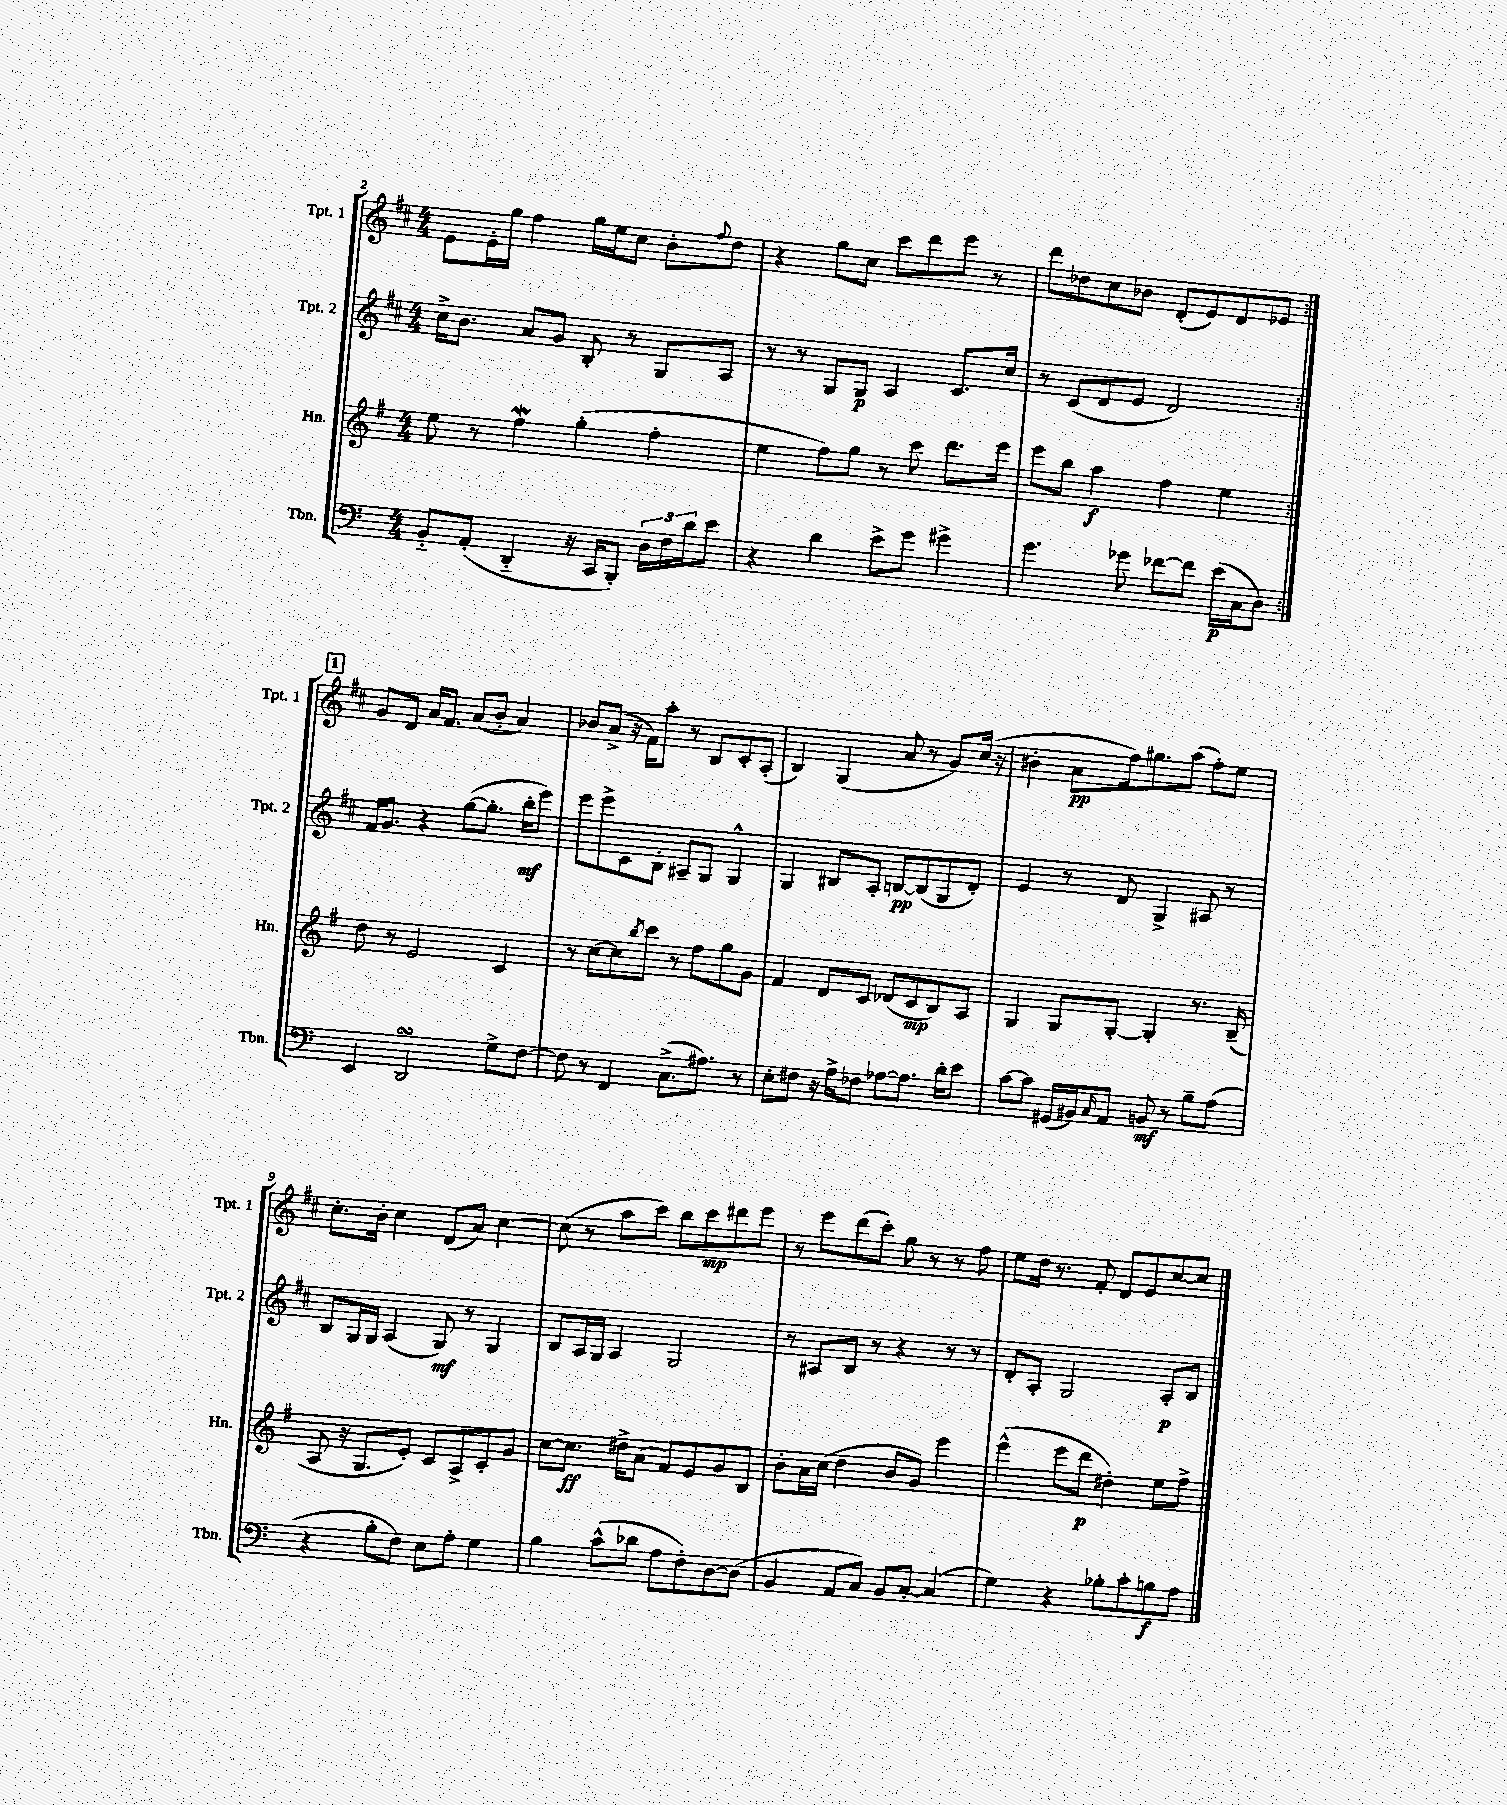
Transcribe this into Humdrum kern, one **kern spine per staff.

**kern	**kern	**kern	**kern
*staff4	*staff3	*staff2	*staff1
*clefF4	*clefG2	*clefG2	*clefG2
*k[]	*k[f#]	*k[f#c#]	*k[f#c#]
*M4/4	*M4/4	*M4/4	*M4/4
8BB'~/L	8ee\	16cc#^\LK	8e\L
.	.	8.b\J	.
(8AA'/J	8r	.	16e'\L
.	.	.	16gg\JJ
4DD'~/	4ff#\	8a/L	4ff#\
.	.	8g/J	.
16r	(4gg'\	8B'/	16gg\LL
16CC/LK	.	.	16ee\J
8BBB'/J)	.	8r	8cc#\J
24D\LL	4ff#'\	8G/L	8b'\L
24F\	.	.	.
24d\J	.	.	.
.	.	.	8qqff#/
8e\J	.	8A/J	8dd\J
=	=	=	=
4r	4ee\	8r	4r
.	.	8r	.
4d\	8ff#\L)	8G/L	8gg\L
.	8gg\J	8G/J	8cc#\J
8e^\L	8r	4A/	8ccc#\L
8g\J	8ccc\	.	8ddd\
4g#^\	8.ddd\L	8.c#/L	8eee\J
.	.	.	8r
.	16eee\Jk	16cc#/Jk	.
=	=	=	=
4.g\	8eee\L	8r	8ddd\L
.	8bb\J	(8c#/L	8dd-\
.	4aa\	8d/	8cc#\
8g-\	.	8e/J	8b-\J
[8f-\L	4ff#\	2d/)	(8d'/L
8f-\]J	.	.	8e/)
(16e\LL	4ee\	.	8d/
16C\J	.	.	.
8D\J)	.	.	8e-/J
=:|!	=:|!	=:|!	=:|!
4EE/	8dd\	16f#/LK	8g/L
.	.	8.g/J	.
.	8r	.	8d/J
2DD/	2e/	4r	16a/LK
.	.	.	8.f#/J
.	.	([8gg\L	(8a/L
.	.	8.gg'\]J	8b'/J
8G^\L	4c/	.	4a/)
.	.	16bb'\LK	.
[8F\J	.	8eee\J)	.
=	=	=	=
8F\]	8r	8eee\L	8b-/L
8r	[8cc\L	8eee^\	(8a^/J
4FF/	8cc\]	8c#\	16r
.	.	.	16f#\LK)
.	8qbb/	.	.
.	8ccc\J	8B'\J	8aa'\J
(8.C^\L	8r	8A#~/L	8r
.	8ff#\L	8G/J	8B/L
8.A#\J)	.	.	.
.	8gg\	4G^^/	8c#'/
8r	8g\J	.	(8A'/J
=	=	=	=
8E'\L	4f#/	4G/	4B/)
8F#\J	.	.	.
16r	8d/L	8B#/L	(4G/
16A^\LK	.	.	.
8F-\J	8c/J	8A'/J	.
[8A-\L	(8d-/L	[8B/L	8a/
8.A-\]J	8c/	(8B/]	8r
.	8B/)	8G/	8g/L)
16d'\LK	.	.	.
8e\J	8A/J	8d'/J)	(16cc#/Jk
.	.	.	16r
=	=	=	=
[8c\L	4G/	4e/	4b#'\
8c\]J	.	.	.
(16GG#/LL	8G/L	8r	8a\L
16BB#/J)	.	.	.
16qqC/	.	.	.
8AA/J	[8G'/J	8d/	16ff#\k)
.	.	.	8.gg#\
8BB/	4G'/]	4G^/	.
8r	.	.	(8aa\J
8B~\L	8.r	8A#/	8ff#'\L)
(8A\J	.	8r	8ee\J
.	(16B~/	.	.
=	=	=	=
4r	8A/	8B/L	8.cc#'\L
.	16r	16G/L	.
.	8.G/L	16G/JJ	16b'\Jk
8B'\L	.	(4A/	4cc#\
8F\J)	8e'/J)	.	.
8E\L	8c/L	8G/)	(8d/L
8A'\J	8A^/	8r	8a/J)
4G\	8c'/	4G/	[4cc#\
.	8g/J	.	.
=	=	=	=
4B\	[8cc\L	8B/L	(8cc#\]
.	8.cc\]J	16A/L	8r
.	.	16G/JJ	.
(8c^^\L	.	4A/	8aa\L
.	16dd#^\LK	.	.
8d-\J	(8a\J	.	8ccc#\J)
8A\L	8f#/L)	2G/	8bb\L
8F'\)	8e/	.	8ccc#\
[8D\	8g/	.	8ddd#\
(8D\]J	8B/J	.	8eee\J
=	=	=	=
4BB/	8b'\L	8r	8r
.	16a\L	8A#/L	8eee\L
.	(16cc\JJ	.	.
8AA/L	4dd\	8B/J	(8ddd\
8C/J)	.	8r	8ccc#'\J)
8BB/L	8b/L	4r	8gg\
[8C'/J	8g/J)	.	8r
(4C/]	4eee\	8r	8r
.	.	8r	8ff#\
=	=	=	=
4G\)	(4eee^^\	8d'/L	8ee\L
.	.	8A'/J	16dd\Jk
.	.	.	8.r
4r	8eee\L	2G/	.
.	8ddd\J	.	8f#'/
8B-'\L	4dd#'\)	.	8d/L
8c'\	.	.	8e/
8B\	8ee\L	8A'/L	[8cc#/
8A\J	8ff#^\J	8B/J	8cc#/]J
==	==	==	==
*-	*-	*-	*-
